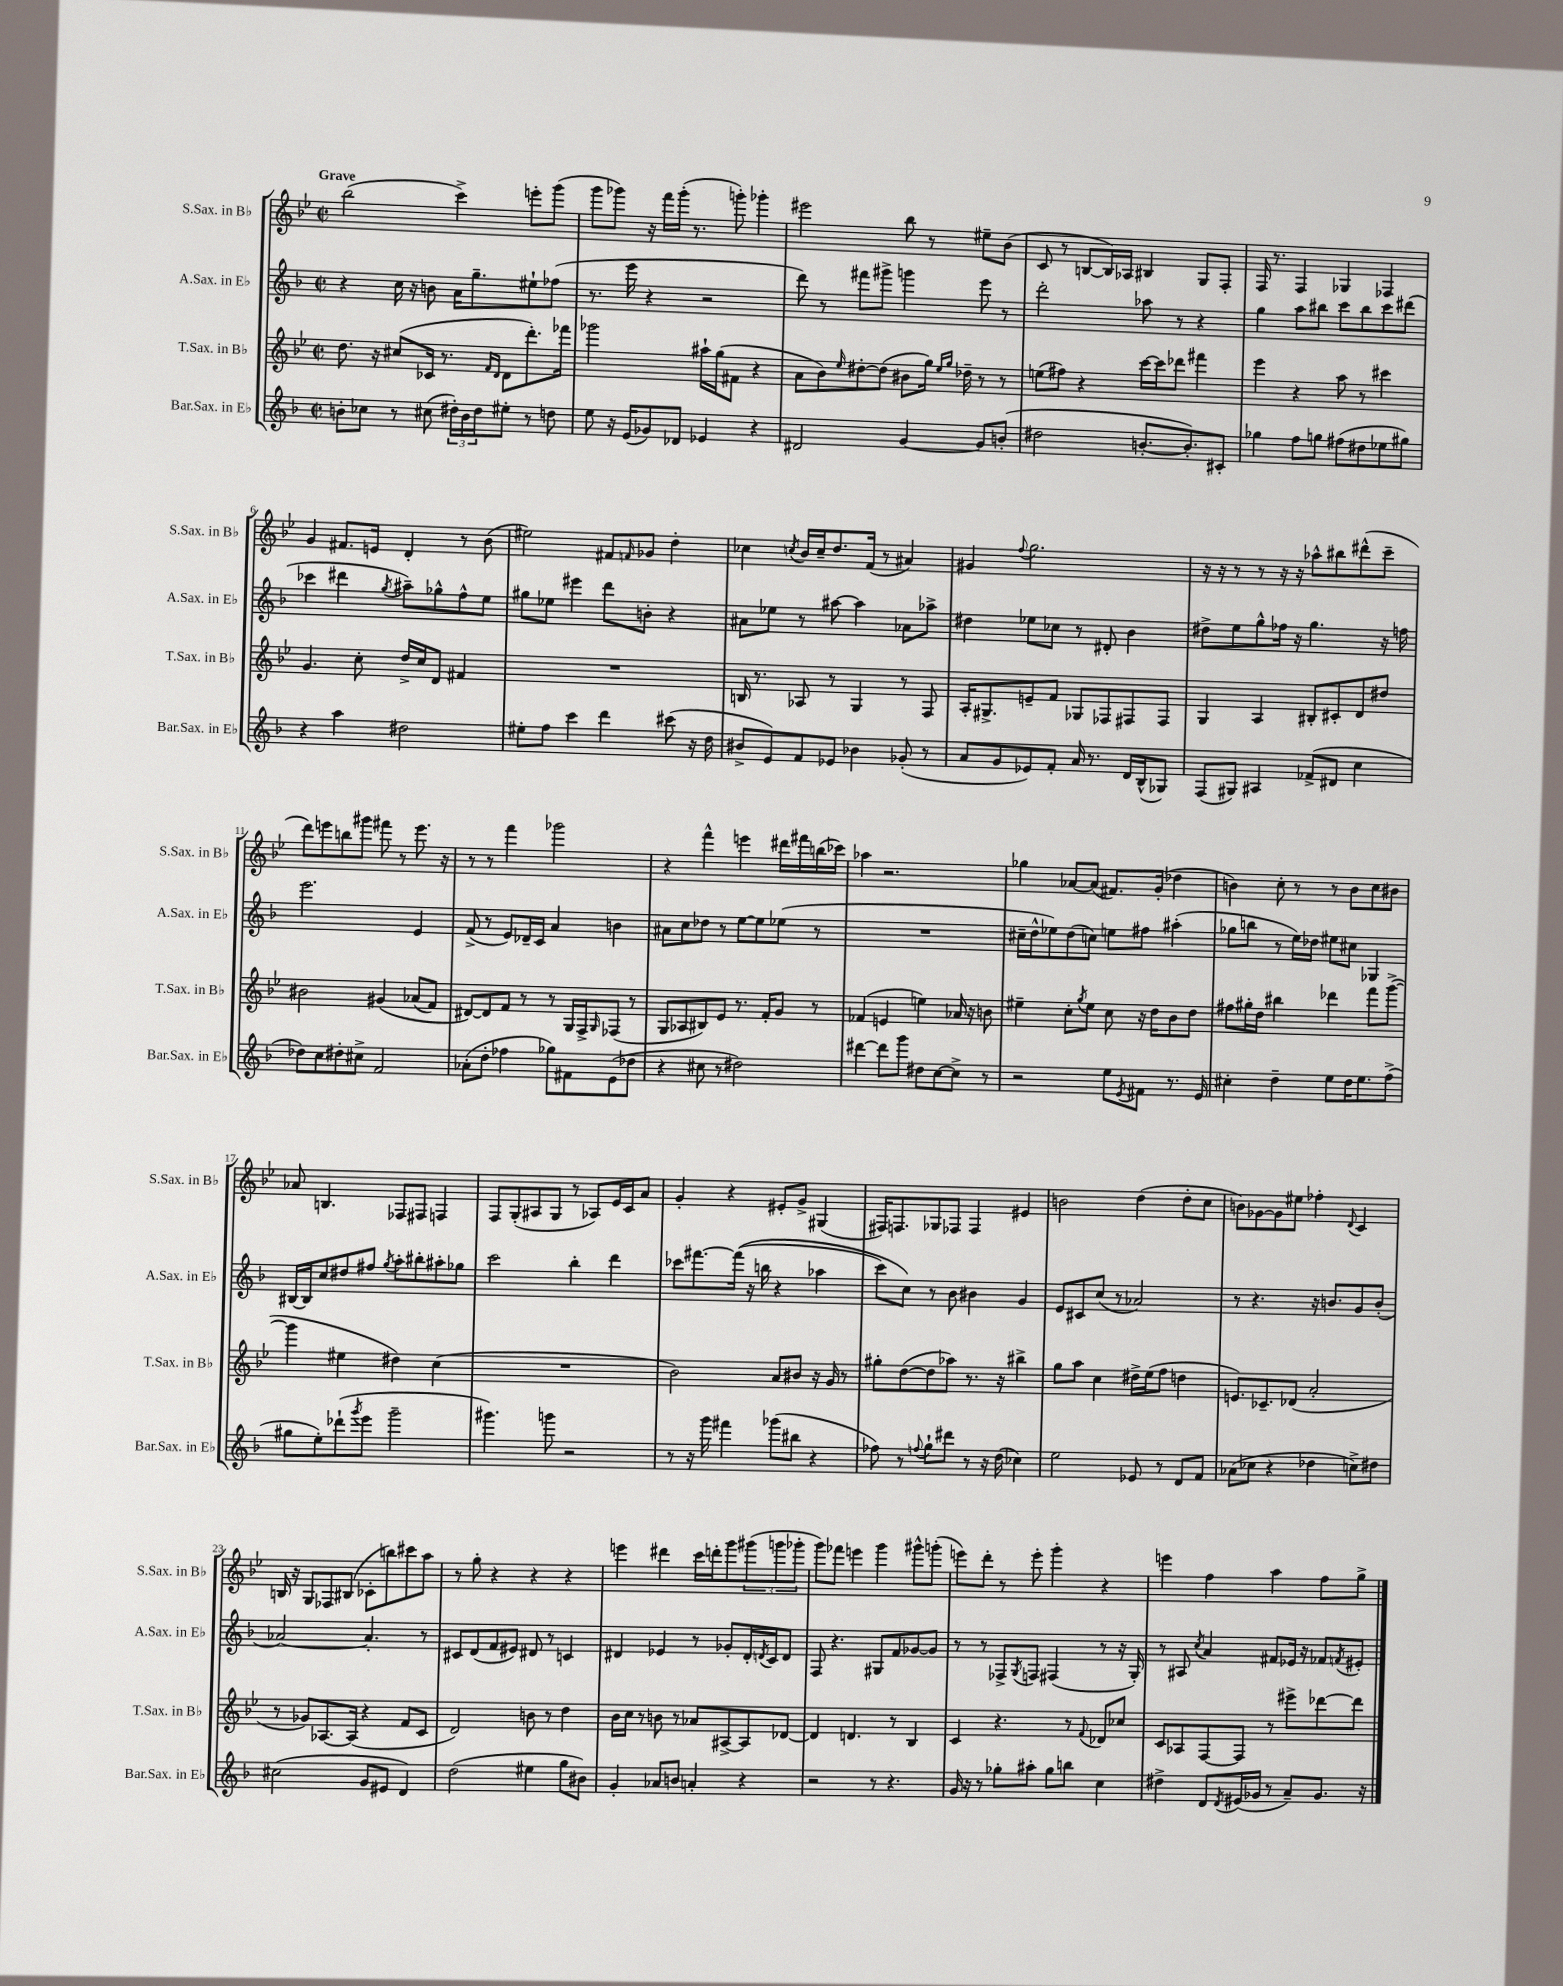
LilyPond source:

<<
\new StaffGroup <<
\new Staff = "s0" \with { instrumentName = "S.Sax. in Bb" shortInstrumentName = "S.Sax. in Bb" } {
    \clef treble \key bes \major \defaultTimeSignature \time 2/2 \tempo "Grave"
    bes''2( c'''4->) e'''8-. g'''8( |
    g'''8 ges'''8) r16 f'''16 ges'''16-.( r8. g'''8-.) ges'''4-. |
    eis'''2 bes''8 r8 eis''8-- bes'8( |
    c'8 r8 b8~ b16) aes16 bis4 g8 f8-. |
    f16 r8. f4 ges4 fes4 |
    g'4 fis'8. e'16 d'4-. r8 bes'8( |
    eis''2) fis'8 \grace { f'16 } ges'8 d''4-. |
    ces''4 \acciaccatura { c''8 } bes'16 c''16-- d''8. f'16( r8 ais'4) |
    gis'4 \appoggiatura { f''8 } g''2. |
    r16 r16 r8 r8 r16 r16 aes''8-^ bis''8 dis'''8-^( c'''8-- |
    d'''8) e'''8 b''8 gis'''8 fis'''8 r8 e'''8. r16 |
    r8 r8 f'''4 ges'''2 |
    r4 f'''4-^ e'''4 dis'''16 fis'''16 b''16( ces'''16) |
    aes''4 r2. |
    ges''4 aes'8~ aes'8( fis'8.) g'16-.( des''4 |
    b'4) c''8-. r8 r8 b'8 c''8 bis'8 |
    aes'8 b4. fes8 fis8 f4 |
    f8 g8-.( ais8 g8 r8 aes8) ees'16 c'16 a'8 |
    g'4-. r4 eis'8-. g'8-> gis4( |
    fis16) f8. ges8 fes8 fes4 eis'4 |
    b'2 d''4( d''8-. c''8 |
    b'8) ges'8~ ges'8 eis''8 fes''4-. \appoggiatura { d'8 } c'4 |
    b16 r16 g8 fes8 bis8( ces'8-. b''8) cis'''8 a''8 |
    r8 g''8-. r4 r4 r4 |
    e'''4 dis'''4 c'''16 d'''16-. g'''8 \tuplet 3/2 { gis'''8( g'''8 ges'''8-. } |
    g'''8) fes'''8 e'''4 g'''4 gis'''8-^ g'''8-.( |
    e'''8) d'''8-. r8 e'''8-. g'''4-. r4 |
    e'''4 f''4 a''4 f''8 g''8-> \bar "|." |
}
\new Staff = "s1" \with { instrumentName = "A.Sax. in Eb" shortInstrumentName = "A.Sax. in Eb" } {
    \clef treble \key f \major \defaultTimeSignature \time 2/2
    r4 c''16 r16 b'8 a'16 g''8.-- eis''8-! fes''8( |
    r8. e'''16 r4 r2 |
    d'''8) r8 fis'''8 gis'''8-> g'''4 e'''8 r8 |
    d'''2-. aes''8 r8 r4 |
    g''4 a''8 bis''8 c'''8 bis''8 c'''8 dis'''8( |
    ces'''4 dis'''4 \acciaccatura { g''8 } ais''8--) ges''8-^ f''8-^ e''8 |
    gis''8 ees''8 eis'''4 d'''8 b'8-. r4 |
    ais'8 ees''8 r8 ais''8~ ais''4 aes'8 aes''8-> |
    dis''4 ees''8 ces''8 r8 dis'8-. bes'4 |
    dis''8-> e''8 g''8-^ fes''16 r16 g''4. r16 f''16 |
    e'''2. e'4 |
    f'8->( r8 e'8) des'16-- c'16 a'4 b'4 |
    ais'8 c''8 des''8 r8 e''8~ e''8 ees''8( r8 |
    R1 |
    cis''16-- d''16-^ ees''8) d''8( c''8) e''8 fis''8 ais''4-.( |
    ges''8 b''8 r8 e''16) des''16 eis''8 cis''8 ges4 |
    bis16~ bis16 c''8 dis''8 fis''8 \acciaccatura { g''8 } a''8-. bis''8-. ais''8-. ges''8 |
    c'''2 bes''4-. d'''4 |
    ces'''8 fis'''8.~ fis'''16(\( r16 b''16 r4 aes''4 |
    c'''8) c''8\) r8 bes'8 bis'4 g'4 |
    e'8 cis'8 c''8( r8 aes'2) |
    r8 r4. r16 b'8. g'8 b'8-.( |
    aes'2~) aes'4.-. r8 |
    cis'8 d'8( f'8 eis'8) dis'8 r8 c'4 |
    dis'4 ees'4 r8 ges'8-. dis'16-. \acciaccatura { d'8 } c'16 d'8 |
    f8 r4. gis8 f'8 ges'8~ ges'8 |
    r8 r8 fes8-> \acciaccatura { g8 } f8 fis4( r8 r16 g16-.) |
    r8 ais8 \acciaccatura { c''8 } a'4 fis'8 ees'16 r16 fes'8 \acciaccatura { f'8 } eis'8-. \bar "|." |
}
\new Staff = "s2" \with { instrumentName = "T.Sax. in Bb" shortInstrumentName = "T.Sax. in Bb" } {
    \clef treble \key bes \major \defaultTimeSignature \time 2/2
    d''8. r16 cis''8( ces'16 r8. \grace { f'16 d'16 } d'8 d'''8.-.) fes'''16 |
    ges'''2 ais''16-! g''16( fis'8 r4 |
    a'8 bes'8) \grace { ees''16 } dis''8~-. dis''8( bis'8 g''16) \grace { ees''16 g''16 } des''16-- r8 r8 |
    e''8( fis''8) r4 c'''16~ c'''16 des'''8 fis'''4 |
    ees'''4 r4 a''8 r8 cis'''4 |
    g'4. c''8-. d''16-> c''16 d'8 fis'4 |
    R1 |
    b16 r8. aes8 r8 g4 r8 f8 |
    a16-. gis8.-> e'8-- f'8 ges8 fes8 fis8 fis8 |
    g4 a4 bis8-. cis'8-. d'8 dis''8 |
    bis'2 gis'4\( aes'8( f'8) |
    dis'8~\) dis'8 f'8 r8 r8 g16 f16-> \grace { g16 } fes8( r8 |
    g8 aes8 bis8) ees'8 r8. f'16-. g'8 r8 |
    fes'4( e'4 e''4) aes'16 r16 b'8 |
    eis''4-- c''8-. \acciaccatura { g''8 } eis''8 c''8 r16 d''16 bes'8 d''8 |
    fis''8 gis''16-. d''16 bis''4 des'''4 f'''8 g'''8~->( |
    g'''4 eis''4 dis''4) c''4( |
    R1 |
    bes'2) a'8 bis'8 r16 g'16 r8 |
    gis''8-. d''8~( d''8 aes''8) r8. r16 bis''4-> |
    g''8 a''8 c''4 dis''16-> ees''16( f''8 d''4 |
    e'8.) ces'8.-- des'8( a'2-. |
    r8 ges'8) aes8.~ aes16( r4 f'8 c'8 |
    d'2) b'8 r8 d''4 |
    bes'16 c''16 r8 b'8 r8 aes'8 ais8~-> ais8 des'8~ |
    des'4 d'4. r8 bes4 |
    c'4 r4. r8 \appoggiatura { f'8 } des'8 ces''8 |
    c'8 aes8 f8~ f8 r8 eis'''8-> des'''8~ des'''8 \bar "|." |
}
\new Staff = "s3" \with { instrumentName = "Bar.Sax. in Eb" shortInstrumentName = "Bar.Sax. in Eb" } {
    \clef treble \key f \major \defaultTimeSignature \time 2/2
    b'8-. ces''8 r8 cis''8( \tuplet 3/2 { dis''16-.) b'16 dis''16 } eis''8-. r8 d''8 |
    e''8 r16 e'16( ges'8) des'8 ees'4 r4 |
    dis'2 g'4~ g'8 b'8-.( |
    dis''2 b'8.~-. b'8.-.) cis'8-. |
    ges''4 f''8 g''8 fis''8( dis''8 ees''8 gis''8) |
    r4 a''4 dis''2 |
    eis''8-. f''8 c'''4 d'''4 cis'''8( r16 d''16 |
    bis'8-> e'8) f'8 ees'8 bes'4 ges'8-.( r8 |
    a'8 g'8 ees'8) f'8-. a'16 r8. d'16 bes16-^( ges8) |
    f8( gis8) ais4 fes'8->( dis'8 c''4 |
    des''8) c''8 dis''8-. cis''8-> f'2 |
    aes'8-.( d''8-. fes''4 ges''8) fis'8 e'8( des''8 |
    r4 cis''8 r8 dis''2) |
    dis'''4~ dis'''8 g'''8 dis''8 c''8~ c''8-> r8 |
    r2 e''8 \acciaccatura { e'8 } fis'8 r8. e'16 |
    cis''4-. d''4-- e''8 d''16 e''8. f''8->( |
    gis''8 e''8-.) des'''8-!( \acciaccatura { g'''8 } e'''8 g'''2-- |
    gis'''4.) g'''8 r2 |
    r8 r16 g'''16 fis'''4 ges'''8( bis''8 r4 |
    fes''8) r8 \appoggiatura { f''8 } g''8-! dis'''8 r8 r16 d''16( ces''4) |
    e''2 ees'8 r8 d'8 f'8 |
    aes'8( ces''8 r4 des''4 c''8->) dis''8 |
    cis''2( g'8 eis'8 d'4) |
    d''2( eis''4 g''8 bis'8) |
    g'4-. aes'8 b'8 a'4-. r4 |
    r2 r8 r4. |
    g'16 r16 r8 ges''8-. ais''8-. ges''8 b''8 c''4 |
    dis''4-> d'8 \acciaccatura { d'8 } eis'16( ges'16 r8 a'8--) ges'8. r16 \bar "|." |
}
>>
>>
